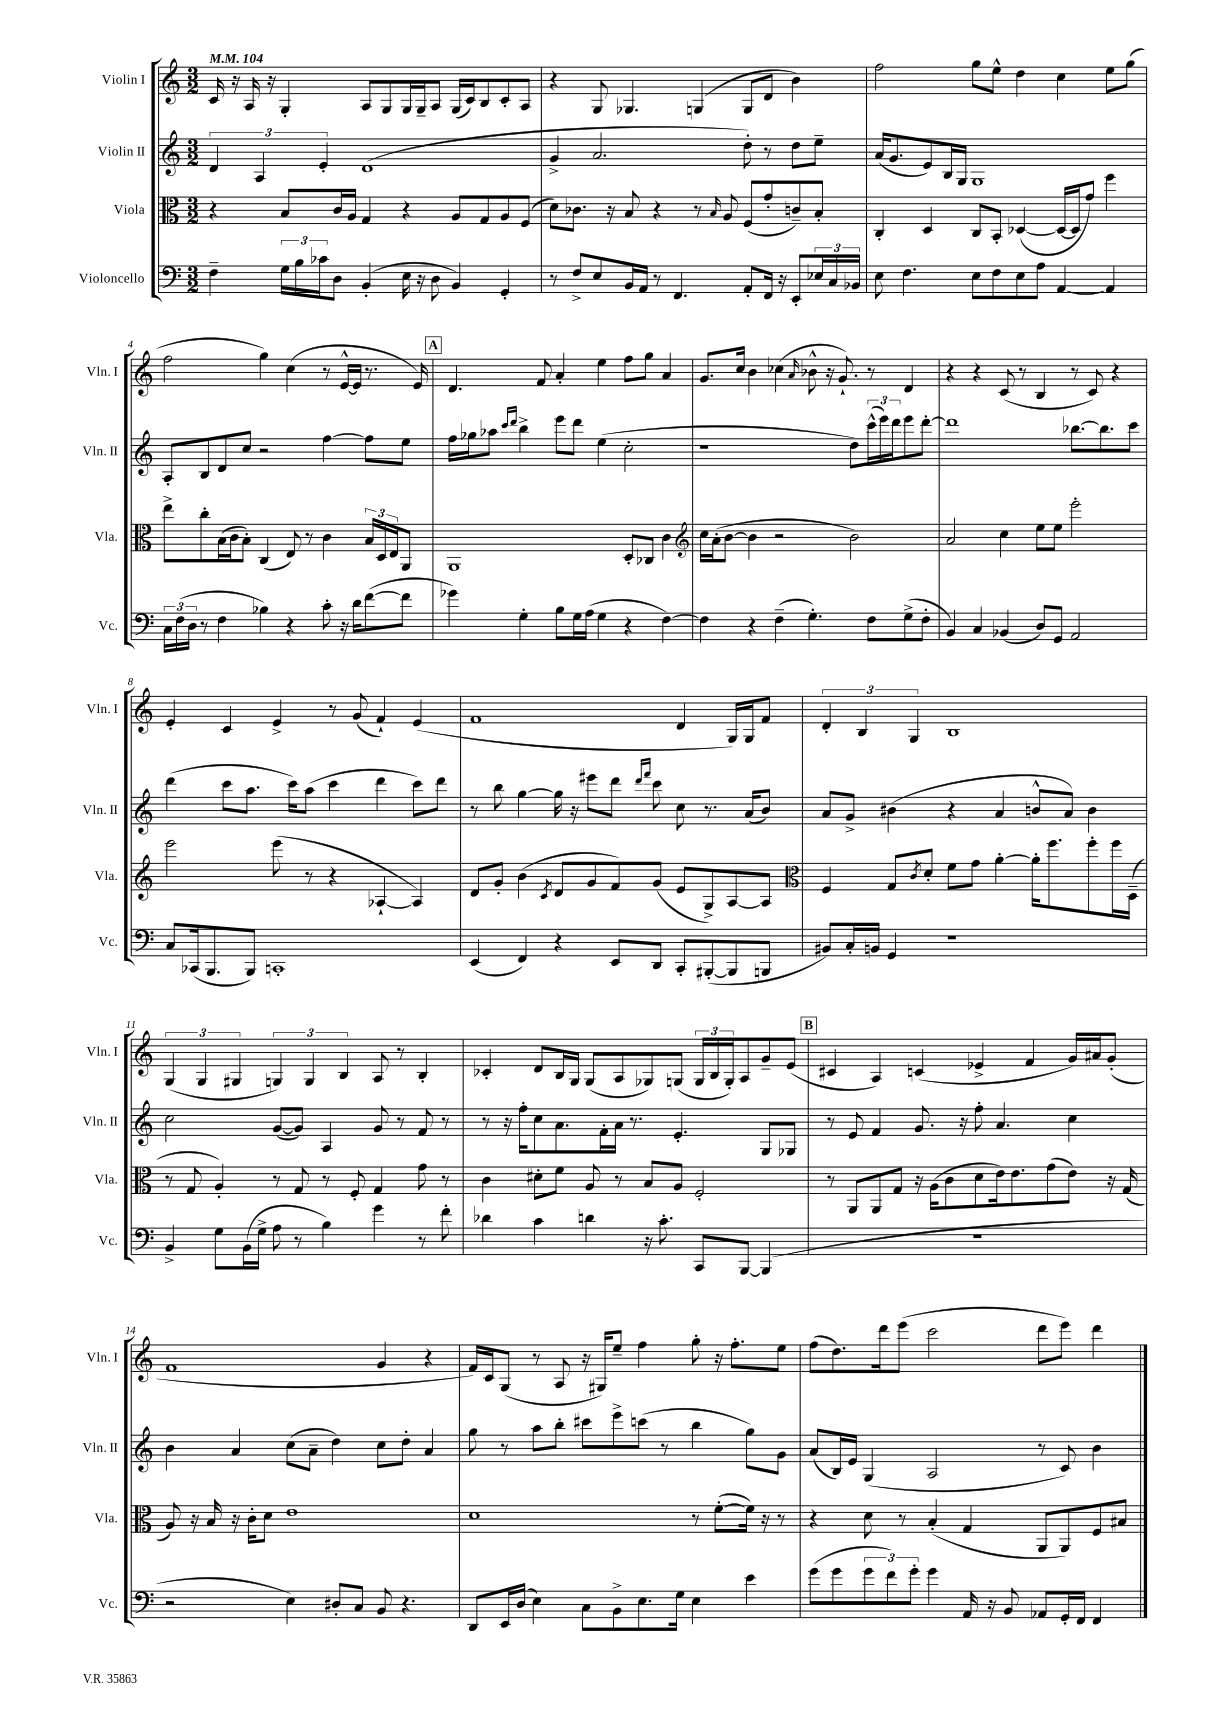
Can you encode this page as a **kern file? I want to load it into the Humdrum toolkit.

**kern	**kern	**kern	**kern
*part4	*part3	*part2	*part1
*staff4	*staff3	*staff2	*staff1
*I"Violoncello	*I"Viola	*I"Violin II	*I"Violin I
*I'Vc.	*I'Vla.	*I'Vln. II	*I'Vln. I
*clefF4	*clefC3	*clefG2	*clefG2
*k[]	*k[]	*k[]	*k[]
*M3/2	*M3/2	*M3/2	*M3/2
*MM104	*MM104	*MM104	*MM104
=1	=1	=1	=1
4F~\	4r	6d/	16c/
.	.	.	16r
.	.	.	16A/
.	.	6A/	.
.	.	.	16r
24G\LL	8B/L	.	4G'/
24B\	.	.	.
24c-X\J	.	6e'/	.
8D\J	16c/L	.	.
.	16A/JJ	.	.
(4BB'/	4G/	(1d	8A/L
.	.	.	8G/
16E\	4r	.	16G/L
16r	.	.	16G~/J
8D\	.	.	8A/J
4BB/)	8A/L	.	(16G/LL
.	.	.	16c/J)
.	8G/	.	8B/
4GG'/	8A/	.	8c'/
.	(8F/J	.	8A/J
=2	=2	=2	=2
8r	8d\L)	4g^/	4r
8F^/L	8.c-X\J	.	.
8E/	.	2.a/	8G/
.	16r	.	.
16BB/L	8B/	.	4.G-X/
16AA/JJ	.	.	.
8r	4r	.	.
4.FF/	.	.	.
.	8r	.	(4Gn/
.	16qqB/	.	.
.	8A/	.	.
8AA'/L	(8F/L	8dd'\)	8G/L
16FF/Jk	8g'/	8r	8d/J
16r	.	.	.
8EE'/L	8cn~/)	8dd\L	4b\)
24E-X/L	8B'/J	8ee~\J	.
24C/	.	.	.
24BB-X/JJ	.	.	.
=3	=3	=3	=3
8E\	4C'/	(16a/KL	2ff\
.	.	8.g/	.
4.F\	.	.	.
.	4D/	8e/)	.
.	.	16B/L	.
.	.	16G/JJ	.
8E\L	8C/L	1G	8gg\L
8F\	8BB'/J	.	8ee^^\J
8E\	([4D-X/	.	4dd\
8A\J	.	.	.
[4AA/	16D-/LL_	.	4cc\
.	16D-/J]	.	.
.	8g/J)	.	.
4AA/]	4ff\	.	8ee\L
.	.	.	(8gg\J
!!LO:LB:g=z
=4	=4	=4	=4
24C\LL	8ee^\L	8A'/L	2ff\
(24F\	.	.	.
24D\JJ	.	.	.
8r	8cc'\	8B/	.
4F\	(16B\L	8d/	.
.	16c\J	.	.
.	8B'\J)	8cc/J	.
4B-X\)	(4C/	2r	4gg\)
4r	8E/)	.	(4cc\
.	8r	.	.
8c'\	4c\	[4ff\	8r
16r	.	.	[16e^^/LL
16d\KL	.	.	16e/JJ]
([8f\	24B/LL	8ff\L]	8.r
.	24D/	.	.
.	24E/J	.	.
8f\J]	8AA/J	8ee\J	.
.	.	.	16e/)
!!LO:REH:place=s1:t=A
=5	=5	=5	=5
4g-X\)	1AA	16ff\LL	4.d/
.	.	16gg-X\J	.
.	.	8aa-X\J	.
.	.	16qqccc/LL	.
.	.	16qqddd/JJ	.
4G'\	.	4bb^\	.
.	.	.	8f/
8B\L	.	8eee\L	4a'/
16G\L	.	8ddd\J	.
(16A\JJ	.	.	.
4G\	.	(4ee\	4ee\
4r	8D'/L	2cc'\	8ff\L
.	8C-X/J	.	8gg\J
[4F\)	4c\	.	4a/
=6	=6	=6	=6
*	*clefG2	*	*
4F\]	16cc\LL	1r	8.g/L
.	(16a'\J	.	.
.	[8b\J	.	.
.	.	.	16cc/Jk
4r	4b\]	.	4b\
(4F~\	2r	.	(4cc-X\
.	.	.	16qqa/
4.G'\)	.	.	8b-X^^\
.	.	.	16r
.	.	.	8.g`/)
.	2b\)	8dd\L)	.
8F\L	.	(24ccc^^\L	8r
.	.	24eee\)	.
.	.	24ddd\J	.
(8G^\	.	8eee\	4d/
8F'\J	.	[8ddd'\J	.
=7	=7	=7	=7
4BB/)	2a/	1ddd]	4r
4C/	.	.	4r
(4BB-X/	4cc\	.	(8c/
.	.	.	8r
8D/L)	8ee\L	.	4B/
8GG/J	8ee\J	.	.
2AA/	2eee'\	[8.bb-X\L	8r
.	.	.	8c/)
.	.	8.bb-\]	.
.	.	.	4r
.	.	8ccc\J	.
!!LO:LB:g=z
=8	=8	=8	=8
8C/L	2eee\	(4ddd\	4e'/
(16CC-X/k	.	.	.
8.BBB/	.	.	.
.	.	8ccc\L	4c/
8BBB/J)	.	8.aa\J	.
1CCn'	(8eee\	.	4e^/
.	.	16ccc\KL)	.
.	8r	(8aa\J	.
.	4r	4ccc\	8r
.	.	.	(8g/
.	[4A-X`/	4ddd\	4f`/)
.	4A-/])	8ccc\L)	(4e/
.	.	8ddd\J	.
=9	=9	=9	=9
(4EE/	8d/L	8r	1f
.	8g'/J	8bb\	.
4FF/)	(4b\	[4gg\	.
.	8qc/	.	.
4r	8d/L	16gg\]	.
.	.	16r	.
.	8g/	8eee#X\L	.
8EE/L	8f/)	8ddd\J	.
.	.	16qqddd/LL	.
.	.	16qqfff/JJ	.
8DD/J	(8g/J	8ccc\	.
8CC'/L	8e/L	8cc\	4d/
([8BBB#X'/	8G^/)	8.r	.
8BBB#/]	[8A/	.	16G/LL)
.	.	(16a/KL	16G/J
8BBBn/J	8A/J]	8b/J)	8f/J
=10	=10	=10	=10
*	*clefC3	*	*
8BB#X/L)	4F/	8a/L	6d'/
16C'/L	.	8g^/J	.
.	.	.	6B/
16BBn/JJ	.	.	.
4GG/	8G/L	(4b#X\	.
.	.	.	6G/
.	8qc/	.	.
.	8d'/J	.	.
1r	8f\L	4r	1B
.	8g\J	.	.
.	[4a'\	4a/	.
.	16a'\KL]	8bn^^/L	.
.	8.ff\	.	.
.	.	8a/J)	.
.	8ff'\	4b\	.
.	16ff\L	.	.
.	(16D~\JJ	.	.
!!LO:LB:g=z
=11	=11	=11	=11
4BB^/	8r	2cc\	(6G/
.	8G/	.	.
.	.	.	6G/
8G\L	4A'/)	.	.
.	.	.	6G#X/
(16BB\L	.	.	.
16G^\JJ	.	.	.
8A\	8r	([8g/L	6Gn/)
8r	8G/	8g/J])	.
.	.	.	6G/
4B\)	8r	4A/	.
.	.	.	6B/
.	8F'/	.	.
4g\	4G/	8g/	8A/
.	.	8r	8r
8r	8g\	8f/	4B'/
8f'\	8r	8r	.
=12	=12	=12	=12
4d-X\	4c\	8r	4c-X'/
.	.	16r	.
.	.	16ff'\KL	.
4c\	8d#X'\L	8cc\	8d/L
.	8f\J	8.a\	16B/L
.	.	.	16G/JJ
4dn\	8A/	.	(8G/L
.	.	16f'\L	.
.	8r	16a\JJ	8A/
.	.	8.r	.
16r	8B/L	.	8G-X/)
8.c'\	.	.	.
.	8A/J	4.e'/	(8Gn/J
8CC/L	2F'/	.	24G/LL
.	.	.	24B/
.	.	.	24G'/J)
[8BBB/J	.	.	8A/
(4BBB/]	.	8G/L	8g~/
.	.	8G-X/J	(8e/J
!!LO:REH:place=s1:t=B
=13	=13	=13	=13
1.r	8r	8r	4c#X/
.	8AA/L	8e/	.
.	8AA/	4f/	4A/)
.	8G/J	.	.
.	16r	8.g/	(4cn/
.	(16A\KL	.	.
.	8c\	.	.
.	.	16r	.
.	8d\	8ff'\	4e-X^/
.	16e\k)	4.a/	.
.	8.e\	.	.
.	.	.	4f/
.	(8g\	.	.
.	8e\J)	4cc\	16g/LL)
.	.	.	16a#X/J
.	16r	.	(8g'/J
.	(16G/	.	.
!!LO:LB:g=z
=14	=14	=14	=14
2r	8A/)	4b\	1f
.	16r	.	.
.	16B/	.	.
.	16r	4a/	.
.	16c'\KL	.	.
.	8d\J	.	.
4E\)	1e	(8cc\L	.
.	.	8a~\J	.
8D#X'/L	.	4dd\)	.
8C/J	.	.	.
8BB/	.	8cc\L	4g/
4.r	.	8dd'\J	.
.	.	4a/	4r
=15	=15	=15	=15
8DD/L	1d	8gg\	16f/LL)
.	.	.	16c/J
16EE/L	.	8r	(8G/J
(16D/JJ	.	.	.
4E\)	.	8aa\L	8r
.	.	8bb'\J	8A/
8C\L	.	8ccc#X\L	16r
.	.	.	16G#X/KL)
8BB^\	.	8eee^\	8ee~/J
8.E\	.	(8cccn\J	4ff\
.	.	8r	.
16G\Jk	.	.	.
4E\	8r	4bb\	8gg'\
.	([8f'\L	.	16r
.	.	.	8.ff'\L
4e\	16f\Jk])	8gg\L)	.
.	16r	.	.
.	8r	8g\J	8ee\J
=16	=16	=16	=16
(8g\L	4r	(8a/L	(8ff\L
8g\	.	16B/L)	8.dd\)
.	.	16e/JJ	.
12g\	8d\	(4G/	.
.	.	.	16ddd\k
12f\)	.	.	.
.	8r	.	(8eee\J
12g'\J	.	.	.
4g\	(4B'/	2A/	2ccc\
16AA/	4G/	.	.
16r	.	.	.
8BB/	.	.	.
8AA-X/L	8AA/L	8r	8ddd\L
16GG'/L	8AA/)	8c/)	8eee\J)
16FF/JJ	.	.	.
4FF/	8F/	4b\	4ddd\
.	8B#X/J	.	.
==	==	==	==
*-	*-	*-	*-
